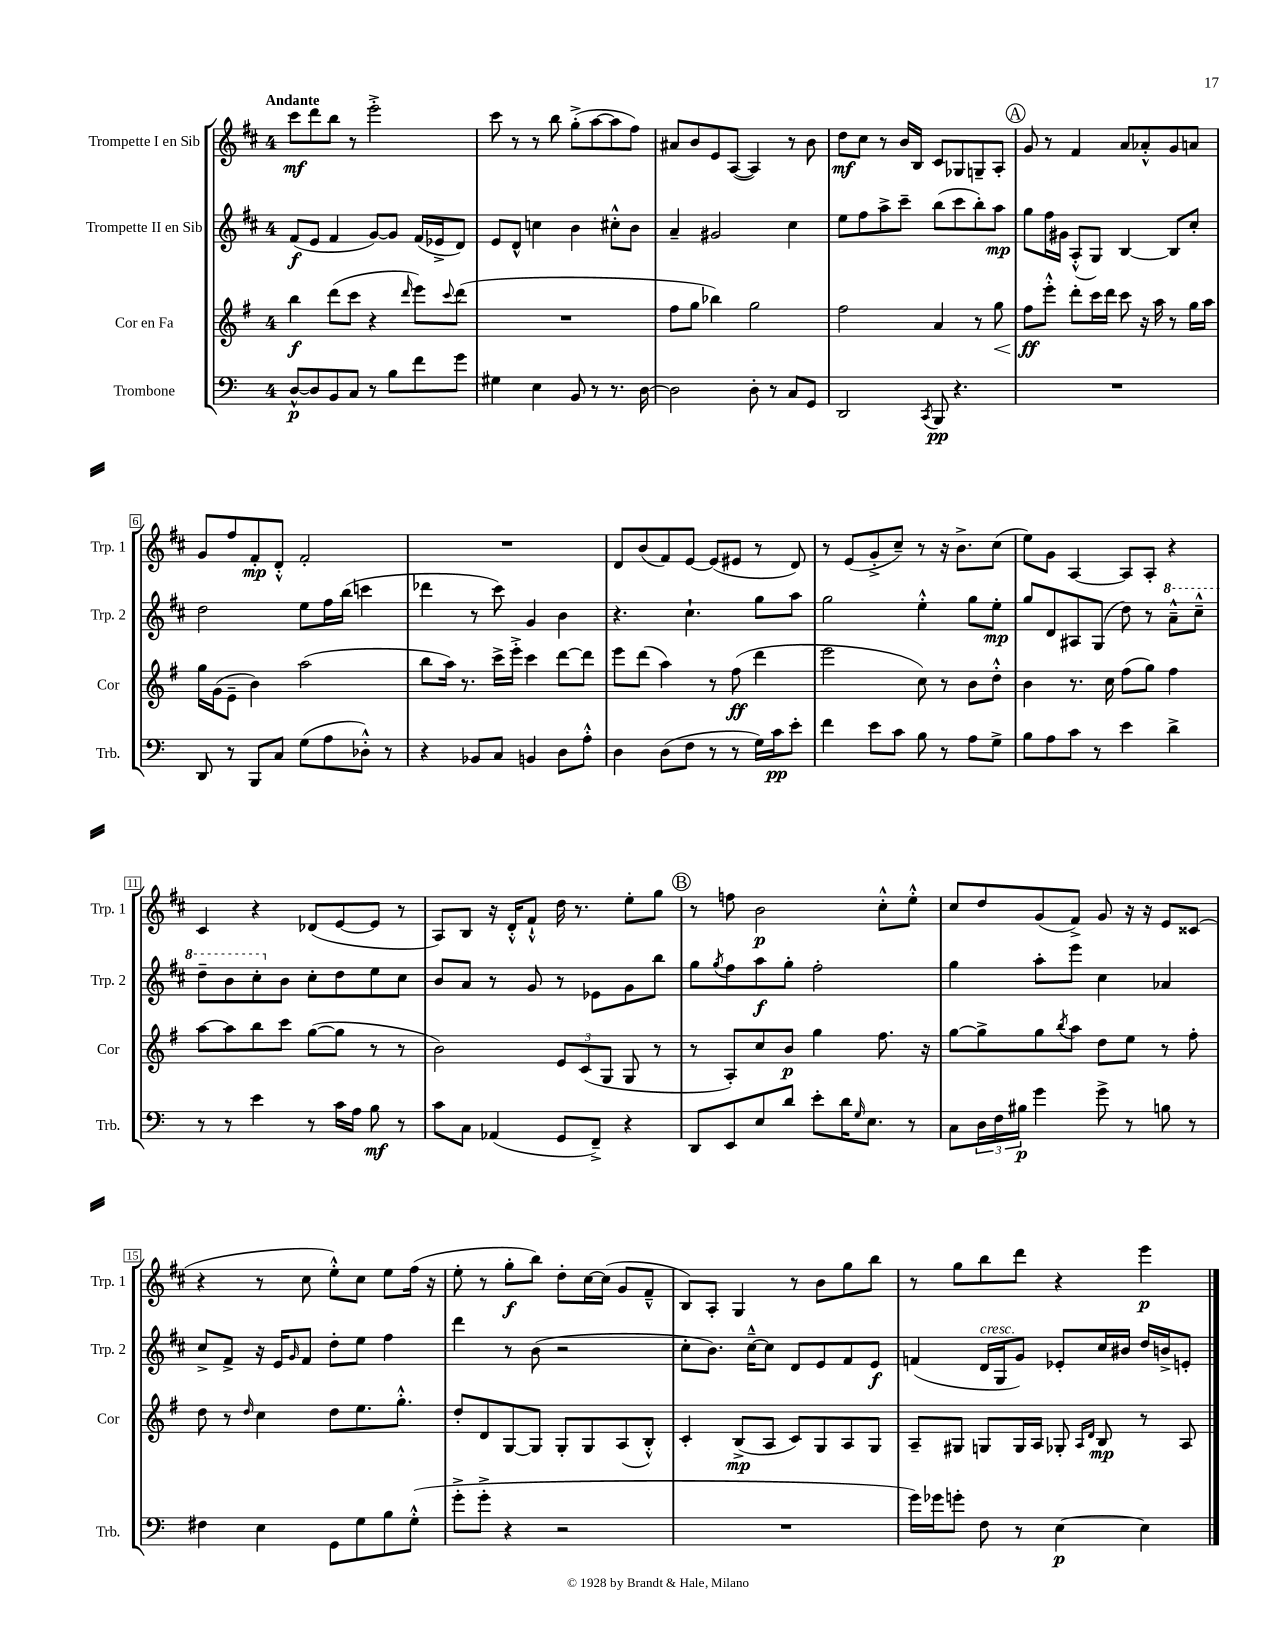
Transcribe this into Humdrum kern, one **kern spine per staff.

**kern	**dynam	**kern	**dynam	**kern	**dynam	**kern	**dynam
*part4	*part4	*part3	*part3	*part2	*part2	*part1	*part1
*staff4	*staff4	*staff3	*staff3	*staff2	*staff2	*staff1	*staff1
*I"Trombone	*	*I"Cor en Fa	*	*I"Trompette II en Sib	*	*I"Trompette I en Sib	*
*I'Trb.	*	*I'Cor	*	*I'Trp. 2	*	*I'Trp. 1	*
*clefF4	*	*clefG2	*	*clefG2	*	*clefG2	*
*k[]	*	*k[f#]	*	*k[f#c#]	*	*k[f#c#]	*
*M4/4	*	*M4/4	*	*M4/4	*	*M4/4	*
=1	=1	=1	=1	=1	=1	=1	=1
!	!	!	!	!	!	!LO:TX:a:B:t=Andante	!
[8D^^/L	p	4bb\	f	(8f#/L	f	8ccc#\L	mf
8D/]	.	.	.	8e/J	.	8ddd\	.
8BB/	.	(8ddd\L	.	4f#/	.	8bb\J	.
8C/J	.	8ccc\J	.	.	.	8r	.
8r	.	4r	.	[8g/L)	.	2eee'^\	.
8B\L	.	.	.	8g/J]	.	.	.
.	.	16qqddd/	.	.	.	.	.
8f\	.	8eee\L)	.	(16f#/LL	.	.	.
.	.	.	.	16e-X^/J	.	.	.
.	.	8qqccc/	.	.	.	.	.
8g\J	.	(8ddd\J	.	8d/J)	.	.	.
=2	=2	=2	=2	=2	=2	=2	=2
4G#X\	.	1r	.	8e/L	.	8ccc#\	.
.	.	.	.	8d^^/J	.	8r	.
4E\	.	.	.	4ccn\	.	8r	.
.	.	.	.	.	.	8bb\	.
8BB/	.	.	.	4b\	.	(8gg'^\L	.
8r	.	.	.	.	.	[8aa\	.
8.r	.	.	.	8cc#X'^^\L	.	8aa\]	.
.	.	.	.	8b\J	.	8ff#\J)	.
[16D\	.	.	.	.	.	.	.
=3	=3	=3	=3	=3	=3	=3	=3
2D\]	.	8ff#\L	.	4a~/	.	8a#X/L	.
.	.	8gg\J	.	.	.	8b/	.
.	.	4bb-X\)	.	2g#X/	.	8e/	.
.	.	.	.	.	.	([8A/J	.
8D'\	.	2gg\	.	.	.	4A/])	.
8r	.	.	.	.	.	.	.
8C/L	.	.	.	4cc#\	.	8r	.
8GG/J	.	.	.	.	.	8b\	.
=4	=4	=4	=4	=4	=4	=4	=4
2DD/	.	2ff#\	.	8ee\L	.	8dd\L	mf
.	.	.	.	8ff#\	.	8cc#\J	.
.	.	.	.	8aa^\	.	8r	.
.	.	.	.	8ccc#~\J	.	16b/LL	.
.	.	.	.	.	.	16B/JJ	.
8qCC/	.	.	.	.	.	.	.
8BBB/	pp	4a/	.	(8bb\L	.	8c#/L	.
4.r	.	.	.	8ccc#\	.	8G-X/	.
.	.	8r	.	8bb'\)	.	8Gn~/	.
!	!	!	!LO:HP:b	!	!	!	!
.	.	8gg\	<	8aa\J	mp	8A'/J	.
!!LO:REH:place=s1:t=A
=5	=5	=5	=5	=5	=5	=5	=5
1r	.	8ff#\L	ff	8gg\L	.	8g/	.
.	.	8eee'^^\J	[	16ff#\L	.	8r	.
.	.	.	.	16g#X\JJ	.	.	.
.	.	8ddd'\L	.	(8A'^^/L	.	4f#/	.
.	.	16ccc\L	.	8G/J)	.	.	.
.	.	16ddd\JJ	.	.	.	.	.
.	.	8ccc\	.	[4B/	.	8a/L	.
.	.	16r	.	.	.	8a-X'^^/	.
.	.	16aa\	.	.	.	.	.
.	.	8r	.	8B/L]	.	8g/	.
.	.	16gg\LL	.	8cc#'/J	.	8an/J	.
.	.	16aa\JJ	.	.	.	.	.
!!LO:LB:g=z
=6	=6	=6	=6	=6	=6	=6	=6
8DD/	.	16gg\LL	.	2dd\	.	8g/L	.
.	.	(16g\J	.	.	.	.	.
8r	.	8e~\J	.	.	.	8ff#/	.
8BBB/L	.	4b\)	.	.	.	8f#'/	mp
8C/J	.	.	.	.	.	8d'^^/J	.
(8G\L	.	(2aa\	.	8ee\L	.	2f#'/	.
8A\	.	.	.	16ff#\L	.	.	.
.	.	.	.	(16bb\JJ	.	.	.
8D-X'^^\J)	.	.	.	4cccn\	.	.	.
8r	.	.	.	.	.	.	.
=7	=7	=7	=7	=7	=7	=7	=7
4r	.	8bb\L	.	4ddd-X\	.	1r	.
.	.	16aa\Jk)	.	.	.	.	.
.	.	8.r	.	.	.	.	.
8BB-X/L	.	.	.	8r	.	.	.
8C/J	.	16ccc^\LL	.	8ccc#\)	.	.	.
.	.	16eee'^\JJ	.	.	.	.	.
4BBn/	.	4ccc\	.	4g/	.	.	.
8D\L	.	[8ddd\L	.	4b\	.	.	.
8A'^^\J	.	8ddd\J]	.	.	.	.	.
=8	=8	=8	=8	=8	=8	=8	=8
4D\	.	8eee\L	.	4.r	.	8d/L	.
.	.	(8ddd\J	.	.	.	(8b/	.
(8D\L	.	4aa\)	.	.	.	8f#/)	.
8F\J	.	.	.	4.cc#`\	.	[8e/J	.
8r	.	8r	.	.	.	(8e/L]	.
8r	.	(8ff#\	ff	.	.	8e#X/J	.
16G\LL)	.	4ddd\	.	8gg\L	.	8r	.
16c\J	pp	.	.	.	.	.	.
8e'\J	.	.	.	8aa\J	.	8d/)	.
=9	=9	=9	=9	=9	=9	=9	=9
4f\	.	2eee\	.	2gg\	.	8r	.
.	.	.	.	.	.	(8e/L	.
8e\L	.	.	.	.	.	8g'^/	.
8c\J	.	.	.	.	.	8cc#~/J)	.
8B\	.	8cc\)	.	4ee'^^\	.	8r	.
8r	.	8r	.	.	.	16r	.
.	.	.	.	.	.	8.b^\L	.
8A\L	.	8b\L	.	8gg\L	.	.	.
8G^\J	.	8dd'^^\J	.	8ee'\J	mp	(8cc#\J	.
=10	=10	=10	=10	=10	=10	=10	=10
8B\L	.	4b\	.	8gg/L	.	8ee\L)	.
8A\	.	.	.	8d/	.	8g\J	.
8c\J	.	8.r	.	8A#X/	.	[4A/	.
8r	.	.	.	(8G/J	.	.	.
.	.	16cc\	.	.	.	.	.
4e\	.	(8ff#\L	.	8dd\)	.	8A/L]	.
.	.	8gg\J)	.	8r	.	8A'/J	.
*	*	*	*	*8va	*	*	*
4d^\	.	4ff#\	.	8aa~^^\L	.	4r	.
.	.	.	.	8ccc#~^^\J	.	.	.
!!LO:LB:g=z
=11	=11	=11	=11	=11	=11	=11	=11
8r	.	[8aa\L	.	8ddd~\L	.	4c#/	.
8r	.	8aa\]	.	8bb\	.	.	.
4e\	.	8bb\	.	8ccc#'\	.	4r	.
*	*	*	*	*X8va	*	*	*
.	.	8ccc\J	.	8b\J	.	.	.
8r	.	([8gg\L	.	8cc#'\L	.	(8d-X/L	.
16c\LL	.	8gg\J]	.	8dd\	.	[8e/	.
16A\JJ	.	.	.	.	.	.	.
8B\	mf	8r	.	8ee\	.	8e/J]	.
8r	.	8r	.	8cc#\J	.	8r	.
=12	=12	=12	=12	=12	=12	=12	=12
8c\L	.	2b\)	.	8b/L	.	8A/L)	.
8C\J	.	.	.	8a/J	.	8B/J	.
(4AA-X/	.	.	.	8r	.	16r	.
.	.	.	.	.	.	16d'^^/KL	.
.	.	.	.	8g/	.	8f#`^^/J	.
8GG/L	.	12e/L	.	8r	.	16dd\	.
.	.	.	.	.	.	8.r	.
.	.	(12c/	.	.	.	.	.
8FF~^/J)	.	.	.	8e-X\L	.	.	.
.	.	12G/J	.	.	.	.	.
4r	.	8G/	.	8g\	.	8ee'\L	.
.	.	8r	.	8bb\J	.	8gg\J	.
!!LO:REH:place=s1:t=B
=13	=13	=13	=13	=13	=13	=13	=13
8DD/L	.	8r	.	8gg\L	.	8r	.
.	.	.	.	8qgg/	.	.	.
8EE/	.	8A'/L)	.	8ff#\	.	8ffn\	.
8E/	.	8cc/	.	8aa\	f	2b\	p
8d/J	.	8b/J	p	8gg'\J	.	.	.
8e'\L	.	4gg\	.	2ff#'\	.	.	.
16d\K	.	.	.	.	.	.	.
16qqG/	.	.	.	.	.	.	.
8.E\J	.	.	.	.	.	.	.
.	.	8.ff#\	.	.	.	8cc#'^^\L	.
8r	.	.	.	.	.	8ee'^^\J	.
.	.	16r	.	.	.	.	.
=14	=14	=14	=14	=14	=14	=14	=14
8C\L	.	[8gg\L	.	4gg\	.	8cc#/L	.
24D\L	.	8gg^\]	.	.	.	8dd/	.
24F\	.	.	.	.	.	.	.
24B#X\JJ	p	.	.	.	.	.	.
4g\	.	8gg\	.	8aa'\L	.	(8g/	.
.	.	8qbb/	.	.	.	.	.
.	.	8aa\J	.	8eee\J	.	8f#^/J)	.
8g^\	.	8dd\L	.	4cc#\	.	8g/	.
8r	.	8ee\J	.	.	.	16r	.
.	.	.	.	.	.	16r	.
8Bn\	.	8r	.	4a-X/	.	8e/L	.
8r	.	8ff#'\	.	.	.	(8c##X/J	.
!!LO:LB:g=z
=15	=15	=15	=15	=15	=15	=15	=15
4F#X\	.	8dd\	.	8cc#^/L	.	4r	.
.	.	8r	.	8f#^/J	.	.	.
.	.	16qqdd/	.	.	.	.	.
4E\	.	4cc\	.	16r	.	8r	.
.	.	.	.	16e/KL	.	.	.
.	.	.	.	16qqg/	.	.	.
.	.	.	.	8f#/J	.	8cc#\	.
8GG\L	.	8dd\L	.	8dd'\L	.	8ee'^^\L)	.
8G\	.	8.ee\	.	8ee\J	.	8cc#\J	.
8B\	.	.	.	4ff#\	.	8ee\L	.
.	.	8.gg'^^\J	.	.	.	.	.
(8G'^^\J	.	.	.	.	.	(16ff#\Jk	.
.	.	.	.	.	.	16r	.
=16	=16	=16	=16	=16	=16	=16	=16
8g'^\L	.	8dd'/L	.	4ddd\	.	8ee'\	.
8g'^\J	.	8d/	.	.	.	8r	.
4r	.	[8G/	.	8r	.	8gg'\L	f
.	.	8G/J]	.	(8b\	.	8bb\J)	.
2r	.	8G'/L	.	2r	.	8dd'\L	.
.	.	8G/	.	.	.	[16cc#\L	.
.	.	.	.	.	.	(16cc#\JJ]	.
.	.	(8A/	.	.	.	8g/L	.
.	.	8B'^^/J)	.	.	.	8f#~^^/J	.
=17	=17	=17	=17	=17	=17	=17	=17
1r	.	4c'/	.	8cc#'\L	.	8B/L)	.
.	.	.	.	8.b\J)	.	8A'/J	.
.	.	(8B^/L	mp	.	.	4G/	.
.	.	.	.	[16cc#~^^\KL	.	.	.
.	.	8A/J	.	8cc#\J]	.	.	.
.	.	8c/L)	.	8d/L	.	8r	.
.	.	8G/	.	8e/	.	8b\L	.
.	.	8A/	.	8f#/	.	8gg\	.
.	.	8G/J	.	8e/J	f	8bb\J	.
=18	=18	=18	=18	=18	=18	=18	=18
16g\LL)	.	8A~/L	.	(4fn/	.	8r	.
16g-X\J	.	.	.	.	.	.	.
8gn'\J	.	8G#X/J	.	.	.	8gg\L	.
!	!	!	!	!LO:TX:a:i:t=cresc.	!	!	!
8F\	.	8Gn/L	.	16d/LL	.	8bb\	.
.	.	.	.	16G/J	.	.	.
8r	.	16G/L	.	8g/J)	.	8ddd\J	.
.	.	16A/JJ	.	.	.	.	.
[4E\	p	8G-X'/	.	8e-X'/L	.	4r	.
.	.	16qqA/LL	.	.	.	.	.
.	.	16qqd/JJ	.	.	.	.	.
.	.	8B/	mp	16cc#/L	.	.	.
.	.	.	.	16b#X/JJ	.	.	.
4E\]	.	8r	.	16dd/LL	.	4eee\	p
.	.	.	.	16bn^/J	.	.	.
.	.	8A/	.	8en'/J	.	.	.
==	==	==	==	==	==	==	==
*-	*-	*-	*-	*-	*-	*-	*-
